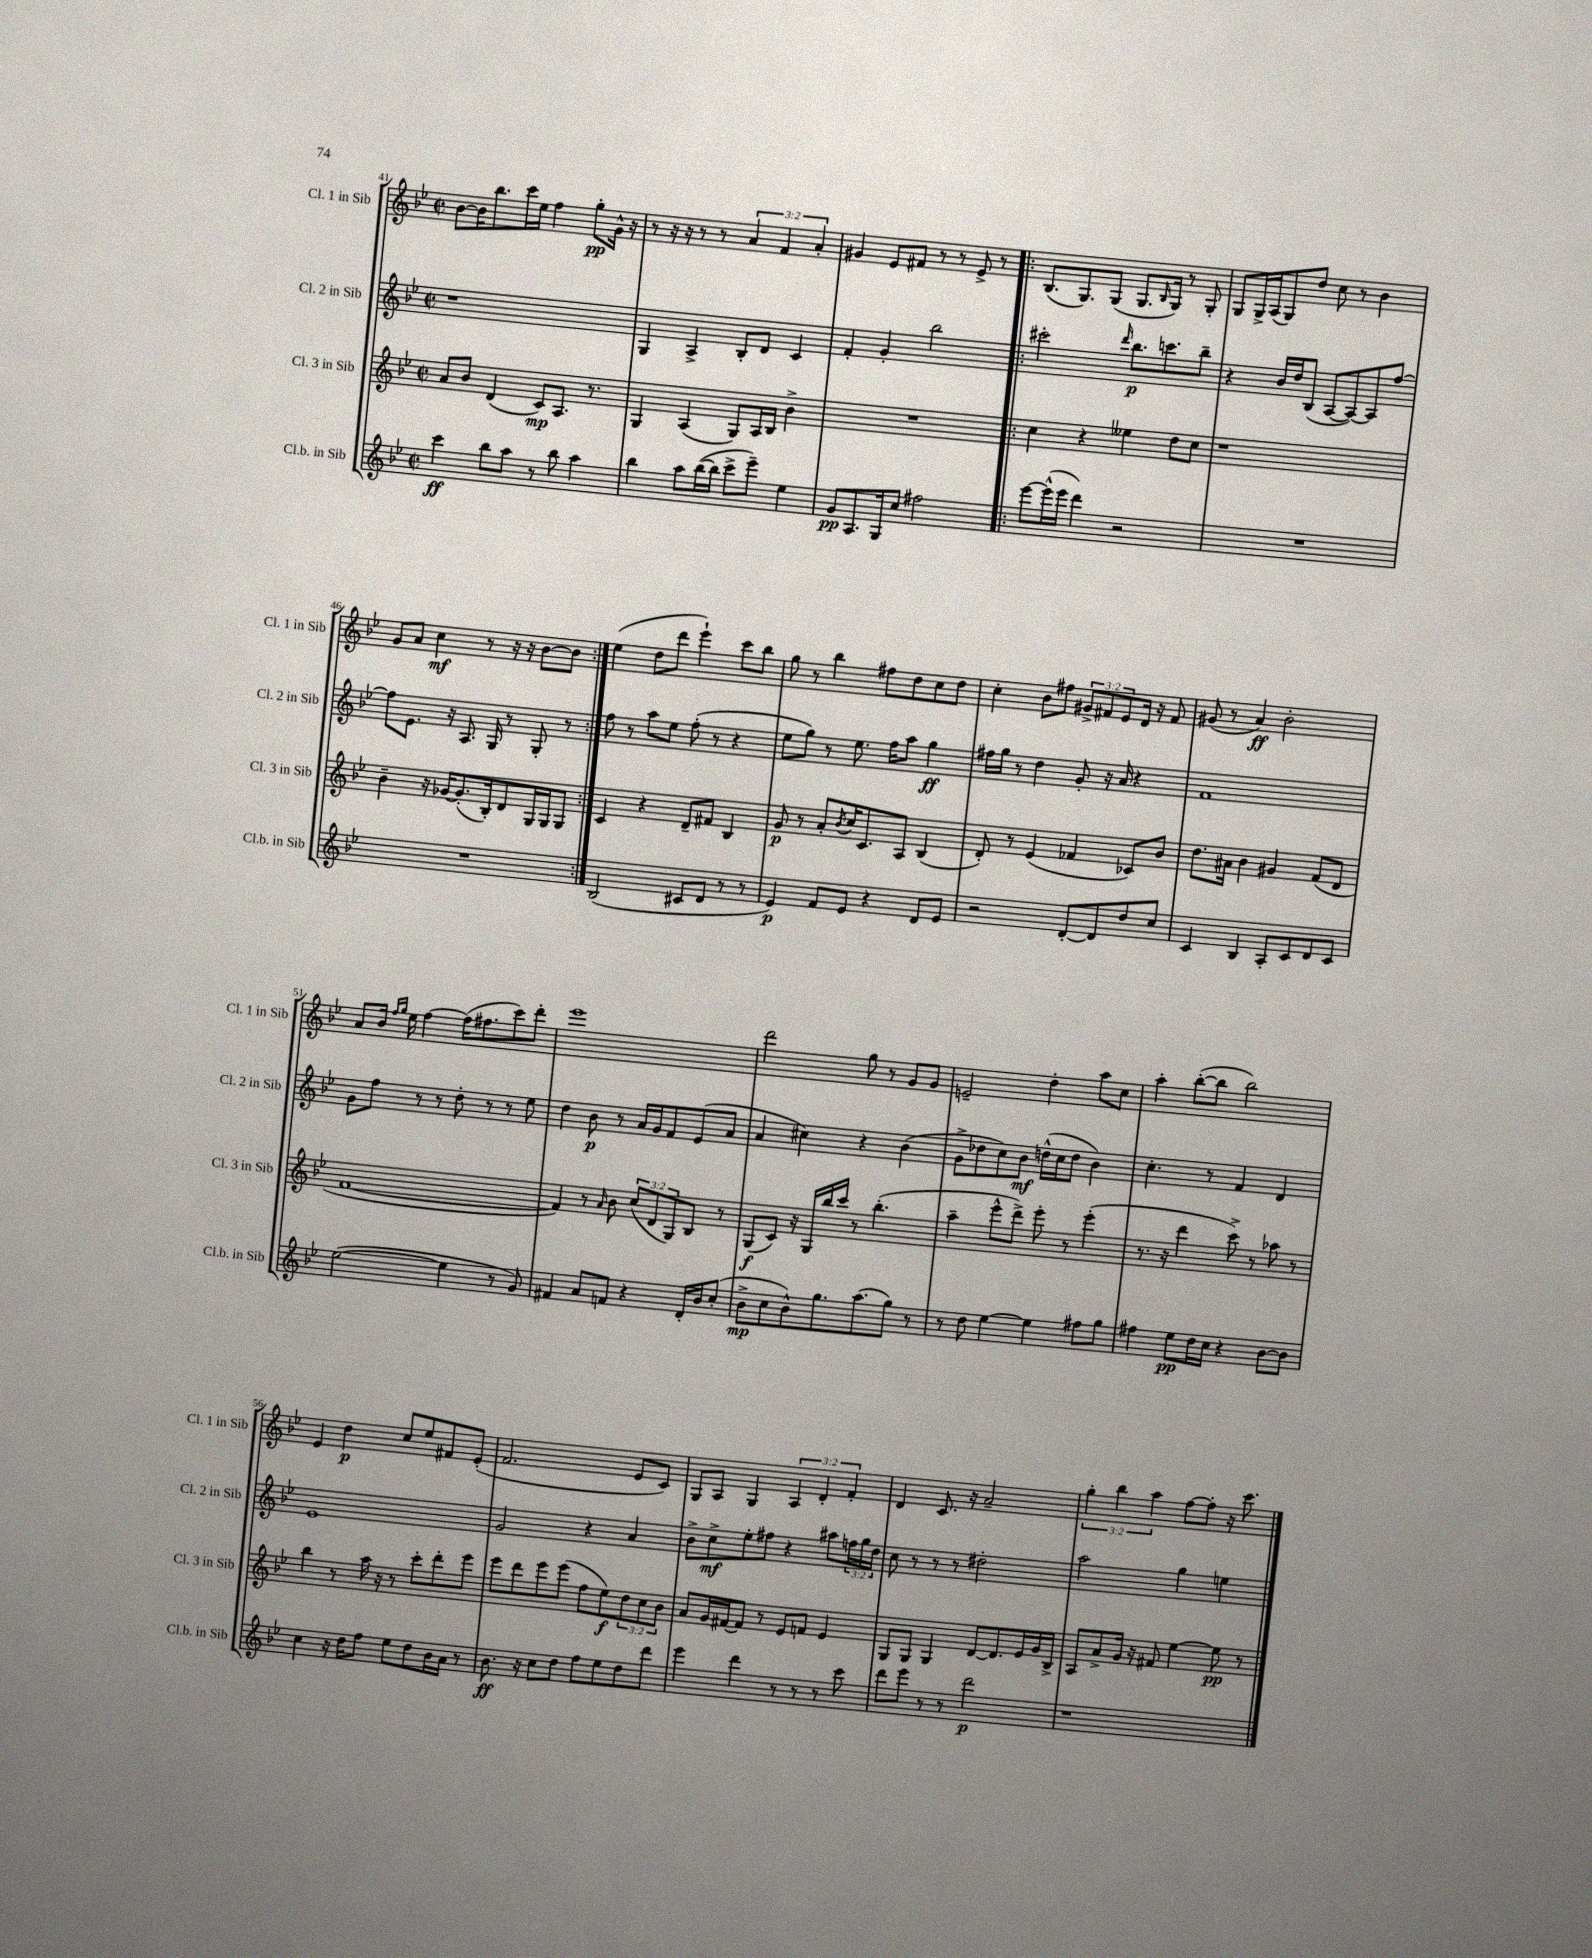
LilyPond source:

<<
\new StaffGroup <<
\new Staff = "s0" \with { instrumentName = "Cl. 1 in Sib" shortInstrumentName = "Cl. 1 in Sib" } {
    \clef treble \key bes \major \defaultTimeSignature \time 2/2 \override Staff.TupletNumber.text = #tuplet-number::calc-fraction-text
    bes'8~ bes'16 bes''8. c'''16 ees''16 f''4 g''8-.\pp g'16-^ r16 |
    r8 r16 r16 r8 r8 \tuplet 3/2 { a'4 f'4 a'4-. } |
    gis'4 ees'8 fis'8 r8 r8 ees'8-> r8 |
    \repeat volta 2 { bes8.( g8.) g8( g8. \grace { bes16 } g16) r8 g8-. |
    g8 g16-> a16( g8) d''8 c''8 r8 bes'4 |
    g'8 a'8 c''4\mf r8 r16 r16 bes'8~ bes'8 | }
    ees''4( d''8 d'''8 ees'''4-!) c'''8 bes''8 |
    g''8 r8 bes''4 fis''8 d''8 c''8 d''8 |
    c''4-. bes'8 fis''8 \tuplet 3/2 { gis'8-> fis'8 ees'8 } d'16 r16 fis'8 |
    gis'8( r8 a'4\ff) bes'2-. |
    a'8 bes'16 \grace { f''16 g''16 } ees''16 f''4~ f''16( fis''8. c'''8) d'''8-. |
    ees'''1 |
    d'''2 g''8 r8 g'8 g'8 |
    e'2-- d''4-. a''8 c''8 |
    a''4-. bes''8~-.( bes''8 bes''2) |
    ees'4 d''4\p c''8 ees''8 fis'8 ees'8-.( |
    f'2. ees'8 c'8) |
    g8 a8 g4 \tuplet 3/2 { a4 d'4-. f'4-. } |
    d'4 c'8. r16 a'2-- |
    \tuplet 3/2 { g''4-. bes''4 a''4 } f''8~ f''8-. r16 c'''8. \bar "|." |
}
\new Staff = "s1" \with { instrumentName = "Cl. 2 in Sib" shortInstrumentName = "Cl. 2 in Sib" } {
    \clef treble \key bes \major \defaultTimeSignature \time 2/2 \override Staff.TupletNumber.text = #tuplet-number::calc-fraction-text
    r1 |
    g4 a4-> bes8-. d'8 c'4 |
    f'4-. g'4-. bes''2 |
    \repeat volta 2 { cis'''2-. \grace { d'''16 } bes''8.\p c'''8. bes''8-- |
    r4 bes'16 d''16 bes8( a8~ a8~) a8 f''8~ |
    f''8 ees'8. r16 a8. g16 r8 g8-. r8 | }
    f''8 r8 a''8 ees''8 f''8-.( r8 r4 |
    ees''8 g''8) r8 ees''8. f''16 a''8 g''4\ff |
    fis''16 g''16 r8 d''4 g'8-. r16 a'16 r4 |
    f'1 |
    g'8 f''8 r8 r8 d''8-. r8 r8 ees''8 |
    d''4 bes'8\p r8 a'16 g'16 f'8 ees'8( a'8 |
    a'4 cis''4) r4 bes'4( |
    g'8-> des''8 c''8) bes'8\mf d''16-^( c''16 d''8 bes'4) |
    c''4.-. r8 f'4 d'4 |
    ees'1 |
    g'2 r4 a'4 |
    bes'8-> c''8->\mf ees''8-. fis''8 r4 ais''8 \tuplet 3/2 { f''16 g''16 d''16 } |
    c''8 r8 r8 r8 dis''2-. |
    a''2 g''4 e''4 \bar "|." |
}
\new Staff = "s2" \with { instrumentName = "Cl. 3 in Sib" shortInstrumentName = "Cl. 3 in Sib" } {
    \clef treble \key bes \major \defaultTimeSignature \time 2/2 \override Staff.TupletNumber.text = #tuplet-number::calc-fraction-text
    a'8 bes'8 d'4( c'8\mp) a8. r8. |
    g4 a4( g8) a16 bes16 bes'4-> |
    R1 |
    \repeat volta 2 { c''4 r4 eeses''4 d''8 c''8 |
    r1 |
    bes'4-- r16 ges'16~ ges'8.-.( bes16-.) d'8 g16 g16 g8 | }
    c'4 r4 d'8-- fis'8 bes4 |
    g'8\p r8 a'8-. \acciaccatura { bes'8 } c''16 c'8. a8 bes4( |
    d'8-.) r8 ees'4( fes'4 ces'8) bes'8 |
    d''8. ais'16 bes'4 gis'4 f'8( d'8 |
    f'1~ |
    f'4) r8 \grace { a'16 } bes'8 \tuplet 3/2 { c''8( d'8 g8) } bes8 r8 |
    g8\f( c'8) r16 g16 bes''16 c'''16 r8 bes''4.-.( |
    a''4-- ees'''8-^ d'''8->) ees'''8-. r8 ees'''4-.( |
    r8. r16 d'''4 c'''8->) r8 aes''8 r8 |
    bes''4 r8 a''16 r16 r8 c'''8-. d'''8-. ees'''8 |
    ees'''8 d'''8 ees'''8 ees'''8( f''8 ees''8\f) \tuplet 3/2 { d''8 c''8 bes'8 } |
    a'8 g'16 fis'16~ fis'8 r8 ees'8 f'8 ees'4 |
    g8 g8 g4 d'8~ d'8. ees'16 g'16 bes16-> |
    a8 a'8-> g'16 r16 fis'8 ees''4~ ees''8\pp r8 \bar "|." |
}
\new Staff = "s3" \with { instrumentName = "Cl.b. in Sib" shortInstrumentName = "Cl.b. in Sib" } {
    \clef treble \key bes \major \defaultTimeSignature \time 2/2
    c'''4\ff bes''8 a''8 r8 bes''8 a''4 |
    bes''4 a''8 bes''16~( bes''16 c'''8-> ees'''8--) ees''4 |
    g'8\pp a8. g16 c''8 fis''2 |
    \repeat volta 2 { ees'''8~ ees'''16-^( ees'''16 d'''4) r2 |
    R1 |
    R1 | }
    bes2( cis'8 d'8 r8 r8 |
    ees'4\p) f'8 ees'8 r4 d'8 ees'8 |
    r2 d'8~-. d'8 d''8 c''8 |
    c'4 bes4 a8-. c'8 d'8 c'8 |
    ees''2~( ees''4 r8 g'8) |
    fis'4 a'8 f'8 r4 d'16-. bes'16 c''8-.( |
    bes'8->\mp c''8 bes'8-^) g''8. a''8.( g''8) r8 |
    r8 d''8 ees''4~ ees''4 fis''8 g''8 |
    fis''4 ees''8\pp d''16 c''16 r4 bes'8~ bes'8 |
    c''4 r16 d''16 f''8 ees''8 d''8 bes'16 a'16 r8 |
    bes'8.\ff r16 c''8 d''8 f''8 ees''8 d''8 d'''8 |
    ees'''4 d'''4 r8 r8 r8 c'''8 |
    d'''8 ees'''8 r8 r8 d'''2\p |
    r1 \bar "|." |
}
>>
>>
\layout { \context { \Score currentBarNumber = #41 } }
